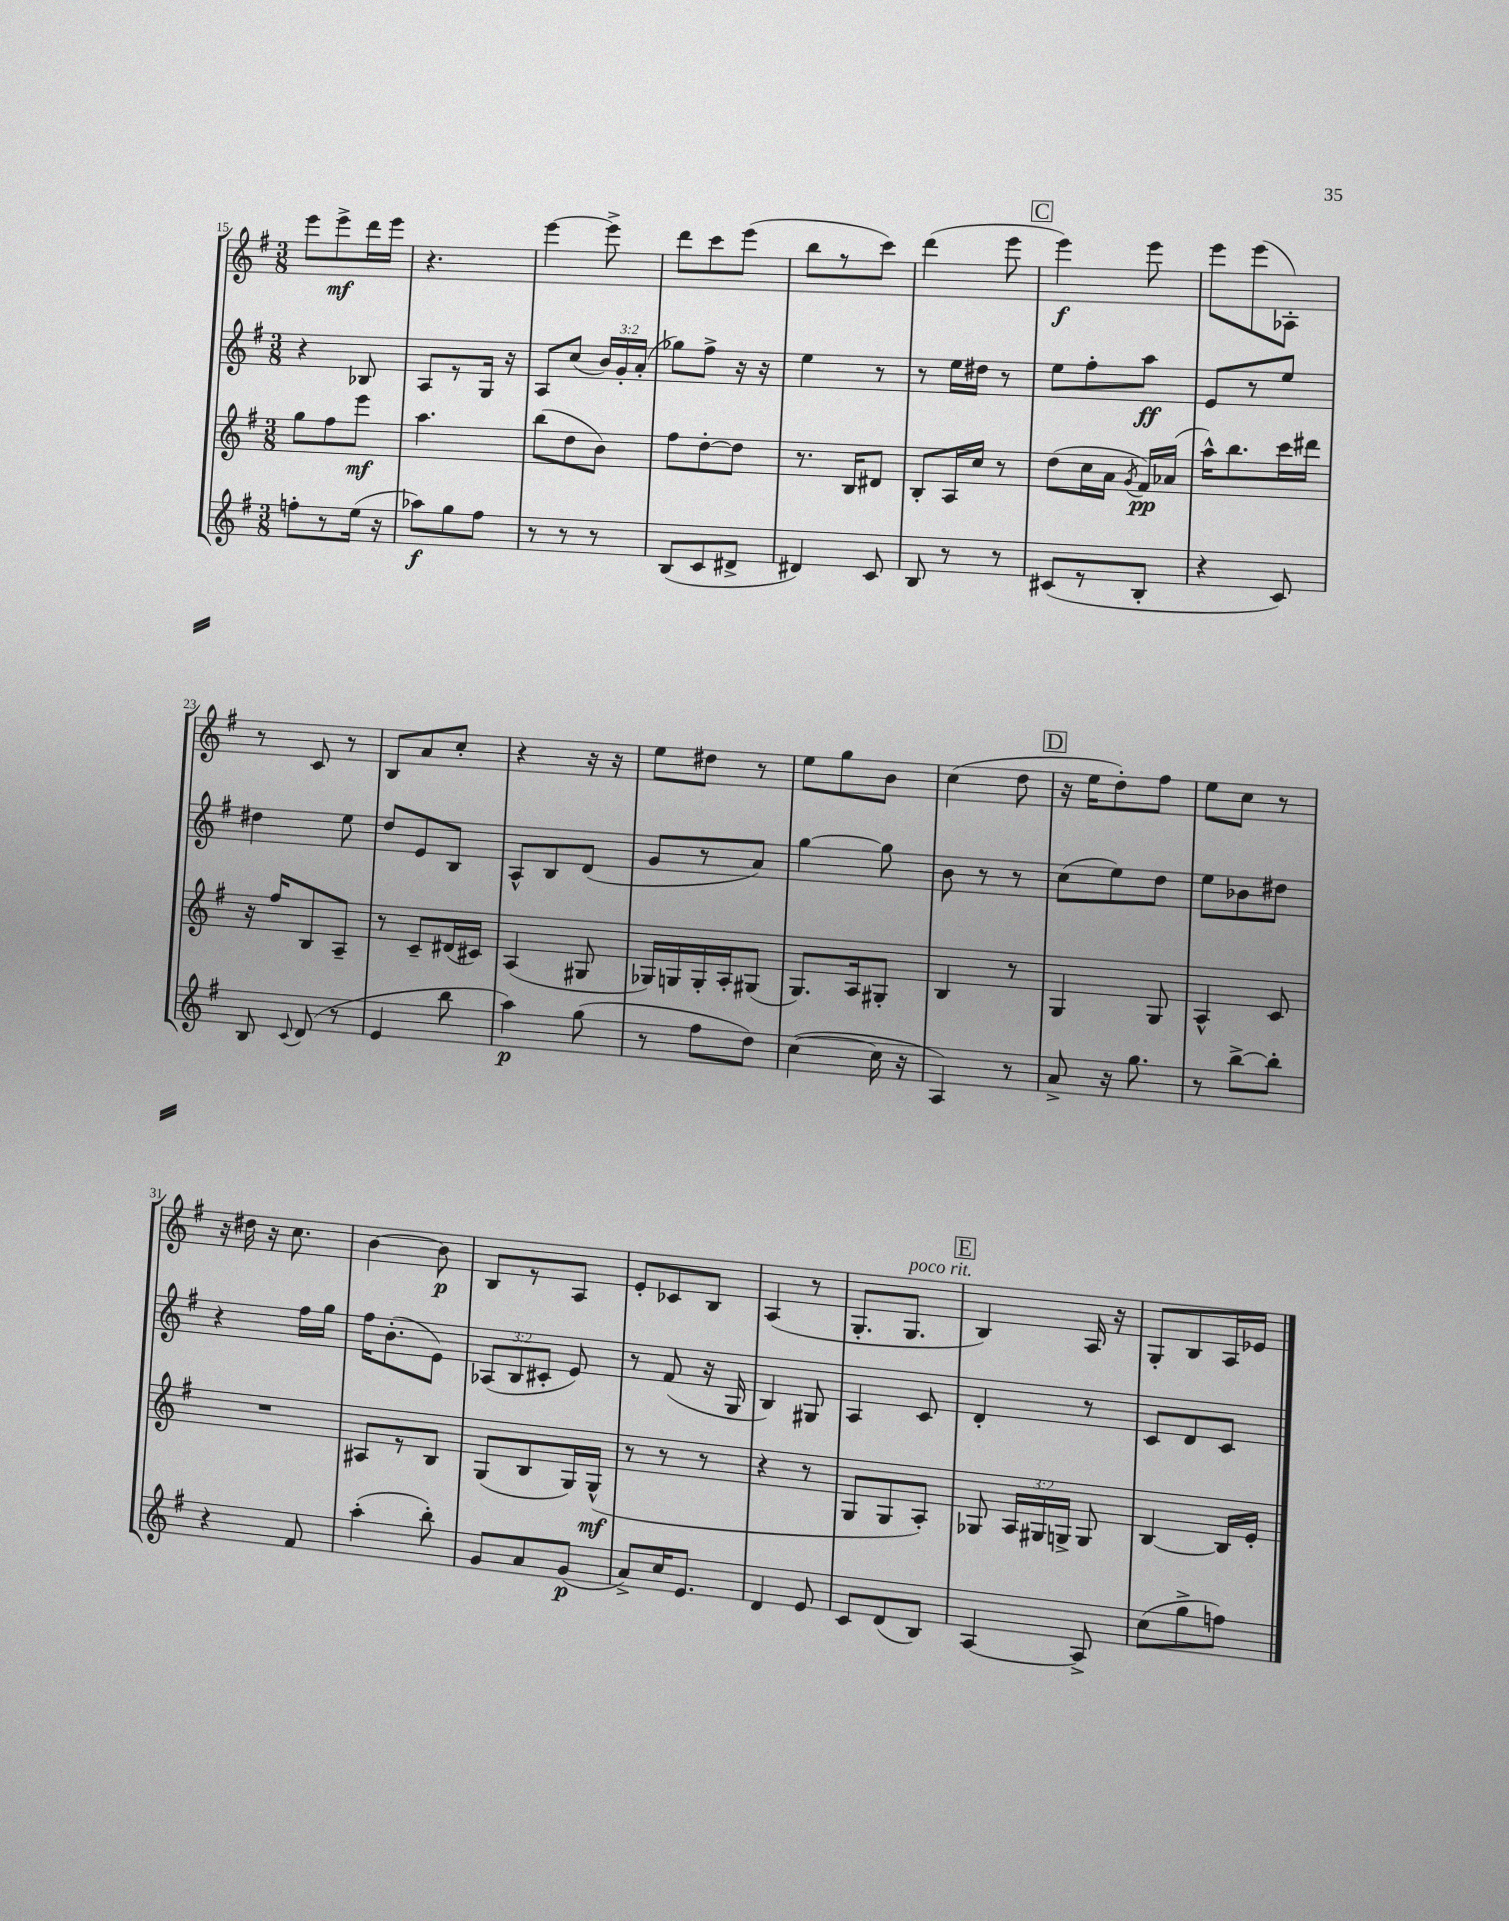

**kern	**dynam	**kern	**dynam	**kern	**dynam	**kern	**dynam
*part4	*part4	*part3	*part3	*part2	*part2	*part1	*part1
*staff4	*staff4	*staff3	*staff3	*staff2	*staff2	*staff1	*staff1
*clefG2	*	*clefG2	*	*clefG2	*	*clefG2	*
*k[f#]	*	*k[f#]	*	*k[f#]	*	*k[f#]	*
*M3/8	*	*M3/8	*	*M3/8	*	*M3/8	*
=15	=15	=15	=15	=15	=15	=15	=15
8ffn'\L	.	8gg\L	.	4r	.	8eee\L	.
8r	.	8ff#\	.	.	.	8eee^\	mf
(16ee\Jk	.	8eee\J	mf	8B-X/	.	16ddd\L	.
16r	.	.	.	.	.	16eee\JJ	.
=16	=16	=16	=16	=16	=16	=16	=16
8aa-X\L)	f	4.aa\	.	8A/L	.	4.r	.
8gg\	.	.	.	8r	.	.	.
8ff#\J	.	.	.	16G/Jk	.	.	.
.	.	.	.	16r	.	.	.
=17	=17	=17	=17	=17	=17	=17	=17
8r	.	(8bb\L	.	8A/L	.	[4eee\	.
8r	.	8dd\	.	(8cc/J	.	.	.
8r	.	8b\J)	.	24b/LL)	.	8eee^\]	.
.	.	.	.	24g'/	.	.	.
.	.	.	.	(24a'/JJ	.	.	.
=18	=18	=18	=18	=18	=18	=18	=18
(8B/L	.	8ff#\L	.	8gg-X\L)	.	8ddd\L	.
8c/	.	[8dd'\	.	8ff#^\J	.	8ccc\	.
8d#X^/J	.	8dd\J]	.	16r	.	(8eee\J	.
.	.	.	.	16r	.	.	.
=19	=19	=19	=19	=19	=19	=19	=19
4d#X/)	.	8.r	.	4ee\	.	8bb\L	.
.	.	.	.	.	.	8r	.
.	.	16B/KL	.	.	.	.	.
8c/	.	8d#X/J	.	8r	.	8ccc\J)	.
=20	=20	=20	=20	=20	=20	=20	=20
8B/	.	8B'/L	.	8r	.	(4ddd\	.
8r	.	16A/L	.	16ee\LL	.	.	.
.	.	16cc/JJ	.	16dd#X\JJ	.	.	.
8r	.	8r	.	8r	.	8eee\	.
!!LO:REH:place=s1:t=C
=21	=21	=21	=21	=21	=21	=21	=21
(8c#X/L	.	(8dd\L	.	8ee\L	.	4eee\)	f
8r	.	16cc\L	.	8ff#'\	.	.	.
.	.	16a\JJ	.	.	.	.	.
.	.	8qg/	.	.	.	.	.
8B'/J	.	16f#/LL)	pp	8aa\J	ff	8eee\	.
.	.	(16a-X/JJ	.	.	.	.	.
=22	=22	=22	=22	=22	=22	=22	=22
4r	.	16aa^^\KL)	.	8e/L	.	8eee\L	.
.	.	8.bb\	.	.	.	.	.
.	.	.	.	8r	.	(8eee\	.
8c/)	.	16ccc\L	.	8ee/J	.	8A-X'\J)	.
.	.	16ddd#X\JJ	.	.	.	.	.
!!LO:LB:g=z
=23	=23	=23	=23	=23	=23	=23	=23
8B/	.	16r	.	4dd#X\	.	8r	.
.	.	16ff#/KL	.	.	.	.	.
8qqc/	.	.	.	.	.	.	.
(8d/	.	8B/	.	.	.	8c/	.
8r	.	8A~/J	.	8ee\	.	8r	.
=24	=24	=24	=24	=24	=24	=24	=24
4e/	.	8r	.	8dd/L	.	8B/L	.
.	.	8c~/L	.	8e/	.	8a/	.
8bb\	.	(16d#X/L	.	8B/J	.	8cc'/J	.
.	.	16c#X/JJ)	.	.	.	.	.
=25	=25	=25	=25	=25	=25	=25	=25
4aa\)	p	(4A/	.	8A^^/L	.	4r	.
.	.	.	.	8B/	.	.	.
(8gg\	.	8G#X/	.	(8d/J	.	16r	.
.	.	.	.	.	.	16r	.
=26	=26	=26	=26	=26	=26	=26	=26
8r	.	16G-X/LL)	.	8g/L	.	8ee\L	.
.	.	16Gn/	.	.	.	.	.
8ff#\L	.	16G'/	.	8r	.	8dd#X\J	.
.	.	16A'/J	.	.	.	.	.
8dd\J)	.	(8G#X/J	.	8a/J)	.	8r	.
=27	=27	=27	=27	=27	=27	=27	=27
([4cc\	.	8.G/L)	.	[4gg\	.	8ee\L	.
.	.	.	.	.	.	8gg\	.
.	.	16A/k	.	.	.	.	.
16cc\]	.	8G#X'/J	.	8gg\]	.	8b\J	.
16r	.	.	.	.	.	.	.
=28	=28	=28	=28	=28	=28	=28	=28
4A/)	.	4B/	.	8b\	.	(4cc\	.
.	.	.	.	8r	.	.	.
8r	.	8r	.	8r	.	8dd\	.
!!LO:REH:place=s1:t=D
=29	=29	=29	=29	=29	=29	=29	=29
8a^/	.	4G/	.	(8cc\L	.	16r	.
.	.	.	.	.	.	16ee\KL	.
16r	.	.	.	8ee\)	.	8dd'\)	.
8.gg\	.	.	.	.	.	.	.
.	.	8G/	.	8dd\J	.	8ff#\J	.
=30	=30	=30	=30	=30	=30	=30	=30
8r	.	4A^^/	.	8ee\L	.	8ee\L	.
[8bb^\L	.	.	.	8b-X\	.	8cc\J	.
8bb'\J]	.	8c/	.	8dd#X\J	.	8r	.
!!LO:LB:g=z
=31	=31	=31	=31	=31	=31	=31	=31
4r	.	4.r	.	4r	.	16r	.
.	.	.	.	.	.	16dd#X\	.
.	.	.	.	.	.	16r	.
.	.	.	.	.	.	8.cc\	.
8f#/	.	.	.	16ff#\LL	.	.	.
.	.	.	.	16gg\JJ	.	.	.
=32	=32	=32	=32	=32	=32	=32	=32
(4aa'\	.	8A#X/L	.	16ff#\KL	.	[4b\	.
.	.	.	.	(8.b'\	.	.	.
.	.	8r	.	.	.	.	.
8bb'\)	.	8B/J	.	8e\J)	.	8b\]	p
=33	=33	=33	=33	=33	=33	=33	=33
8g/L	.	(8G/L	.	(12A-X/L	.	8B/L	.
.	.	.	.	12B/	.	.	.
8a/	.	8B/	.	.	.	8r	.
.	.	.	.	12c#X'/J	.	.	.
(8g/J	p	16G/L)	.	8e/)	.	8A/J	.
.	.	(16G^^/JJ	mf	.	.	.	.
=34	=34	=34	=34	=34	=34	=34	=34
8a^/L)	.	8r	.	8r	.	8e'/L	.
16cc/K	.	8r	.	(8f#/	.	8c-X/	.
8.e/J	.	.	.	.	.	.	.
.	.	8r	.	16r	.	8B/J	.
.	.	.	.	16G/	.	.	.
=35	=35	=35	=35	=35	=35	=35	=35
4d/	.	4r	.	4B/)	.	(4A/	.
8e/	.	8r	.	8G#X/	.	8r	.
=36	=36	=36	=36	=36	=36	=36	=36
8c/L	.	8G/L	.	4A/	.	8.G'/L	.
(8d/	.	8G/	.	.	.	.	.
!	!	!	!	!	!	!LO:TX:a:i:t=poco rit.	!
.	.	.	.	.	.	8.G/J	.
8B/J)	.	8A'/J)	.	8c/	.	.	.
!!LO:REH:place=s1:t=E
=37	=37	=37	=37	=37	=37	=37	=37
[4A/	.	8G-X/	.	4d'/	.	4B/)	.
.	.	24A/LL	.	.	.	.	.
.	.	24G#X/	.	.	.	.	.
.	.	24Gn^/JJ	.	.	.	.	.
8A^/]	.	8G/	.	8r	.	16A/	.
.	.	.	.	.	.	16r	.
=38	=38	=38	=38	=38	=38	=38	=38
(8cc\L	.	[4B/	.	8c/L	.	8G'/L	.
8gg^\	.	.	.	8d/	.	8B/	.
8ffn\J)	.	16B/LL]	.	8c/J	.	16A/L	.
.	.	16e'/JJ	.	.	.	16e-X/JJ	.
==	==	==	==	==	==	==	==
*-	*-	*-	*-	*-	*-	*-	*-
